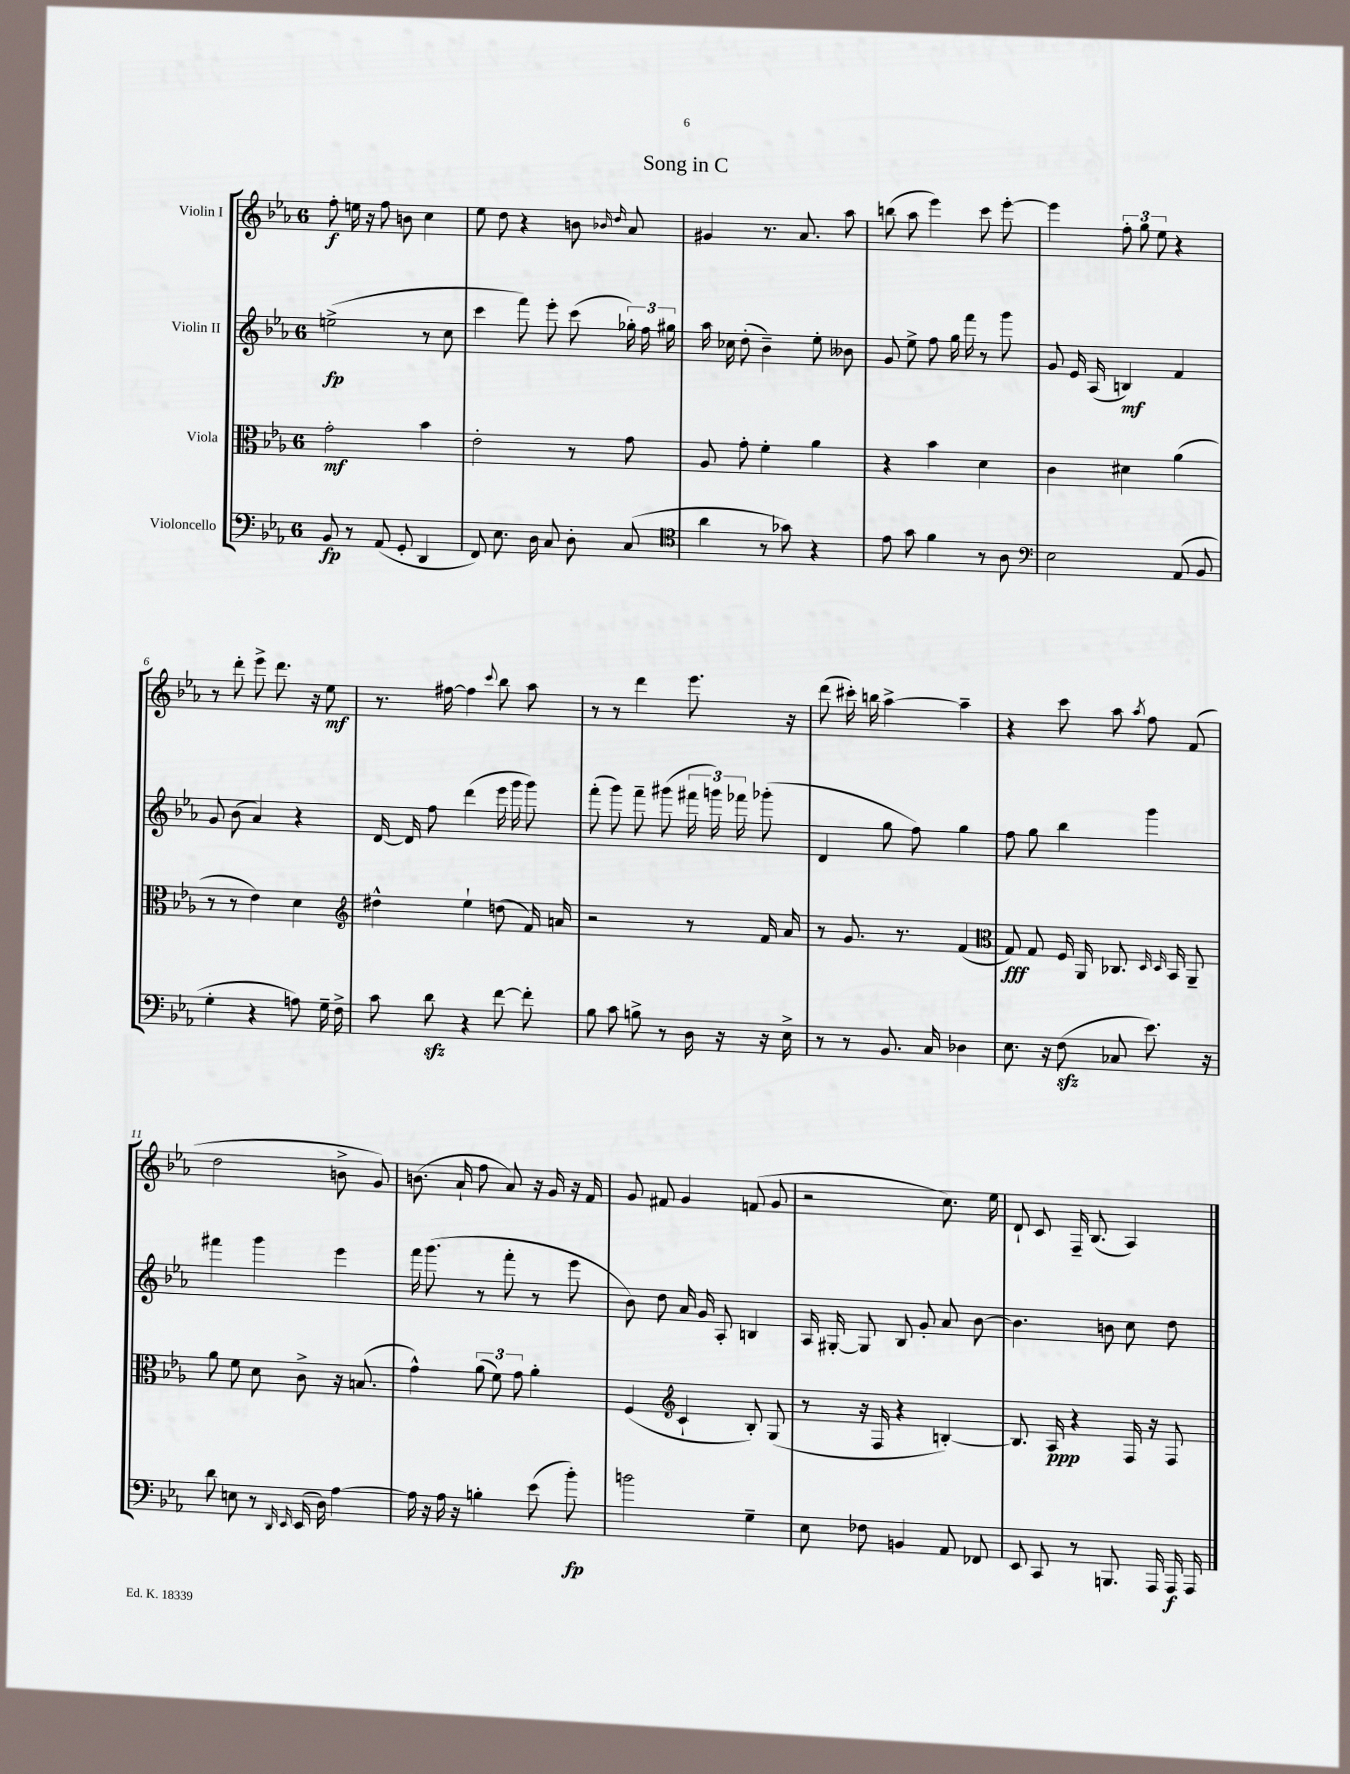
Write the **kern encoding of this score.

**kern	**kern	**kern	**kern
*staff4	*staff3	*staff2	*staff1
*clefF4	*clefC3	*clefG2	*clefG2
*k[b-e-a-]	*k[b-e-a-]	*k[b-e-a-]	*k[b-e-a-]
*M6/8	*M6/8	*M6/8	*M6/8
8BB-/	2g'\	(2ee^\	8ff'\
8r	.	.	16ee\
.	.	.	16r
(8AA-/	.	.	8ff\
8GG'/	.	.	8b\
4DD/	4b-\	8r	4cc\
.	.	8cc\	.
=	=	=	=
8FF/)	2e-'\	4ccc\	8ee-\
8.E-\	.	.	8dd\
.	.	8fff\)	4r
16D\	.	.	.
8C/	.	8eee-'\	.
8D'\	8r	(8ccc\	8b\
.	.	.	16qqb-/
.	.	.	16qqdd/
(8C/	8g\	24gg-'\)	8a-/
.	.	24ff\	.
.	.	24gg#\	.
=	=	=	=
*clefC4	*	*	*
4a-\	8A-/	16aa-\	4g#/
.	.	16cc-\	.
.	8g'\	(8dd'\	.
8r	4f'\	4b-~\)	8.r
8g-\)	.	.	.
.	.	.	8.a-/
4r	4a-\	8ee-'\	.
.	.	8b--\	8aa-\
=	=	=	=
8e-\	4r	8g/	(8bb\
8g\	.	8ee-^\	8aa-\
4f\	4b-\	8ff\	4eee-\)
.	.	16gg\	.
.	.	16fff\	.
8r	4d\	8r	8ccc\
8A-\	.	8ggg\	[8eee-'\
=	=	=	=
*clefF4	*	*	*
2E-\	4c\	8g/	4eee-\]
.	.	16e-/	.
.	.	(16A-/	.
.	4d#\	4B/)	12ff'\
.	.	.	12gg\
.	.	.	12ee-\
(8AA-/	(4a-\	4f/	4r
8BB-/	.	.	.
=	=	=	=
4G'\	8r	8g/	8r
.	8r	(8b-\	8ddd'\
4r	4e-\)	4a-/)	8eee-^\
.	.	.	8.ddd\
8A\)	4d\	4r	.
.	.	.	16r
16G~\	.	.	8ee-\
16F^\	.	.	.
=	=	=	=
*	*clefG2	*	*
8c\	4dd#^^\	[16d/	8.r
.	.	16d/]	.
8d\	.	8ff\	.
.	.	.	[16ff#\
4r	4ee-`\	(4ddd\	4ff#\]
.	.	.	8qqccc/
[8f\	(8dd\	16eee-\	8bb-\
.	.	16ggg\	.
8f'\]	16f/)	8ggg\)	8aa-\
.	16a/	.	.
=	=	=	=
8B-\	2r	(8fff'\	8r
8c\	.	8ggg\)	8r
8B^\	.	8fff~\	4ddd\
8r	.	(8ggg#\	.
16D\	8r	24fff#\	8.eee-\
.	.	24ggg\)	.
16r	.	.	.
.	.	24fff-\	.
16r	16f/	(8ggg-'\	.
16E-^\	16a-/	.	16r
=	=	=	=
8r	8r	4d/	(8ddd\
8r	8.g/	.	16ccc#'\)
.	.	.	16bb\
8.BB-/	.	8gg\	[4aa-^\
.	8.r	.	.
.	.	8ff\)	.
16C/	.	.	.
4D-\	(4f/	4gg\	4aa-~\]
=	=	=	=
*	*clefC3	*	*
8.E-\	8G/)	8ff\	4r
.	8G/	8gg\	.
16r	.	.	.
(8F\	16F/	4bb-\	8ccc\
.	16AA-/	.	.
8C-/	8.C-/	.	8aa-\
.	.	.	8qaa-/
8.e-\)	.	4ggg\	8ff\
.	16qqD/	.	.
.	16qqD/	.	.
.	16BB-/	.	.
.	8AA-~/	.	(8f/
16r	.	.	.
=	=	=	=
8d\	8a-\	4fff#\	2dd\
8E\	8f\	.	.
8r	8d\	4ggg\	.
16qqDD/	.	.	.
16qqEE-/	.	.	.
(16EE-/	8c^\	.	.
16D\)	.	.	.
[4A-\	16r	4eee-\	8b^\
.	(8.B/	.	.
.	.	.	8g/)
=	=	=	=
16A-\]	4g^^\)	16fff\	(8.b\
16r	.	(8.ggg\	.
16A-\	.	.	.
16r	.	.	16a-`/
4B'\	(12a-\	8r	8ff\
.	12f\)	.	.
.	.	8fff'\	8a-/)
.	12g\	.	.
(8e-\	4a-'\	8r	16r
.	.	.	16g/
8b-'\)	.	8eee-\	16r
.	.	.	16f/
=	=	=	=
2b\	(4F/	8b-\)	8g/
.	.	8dd\	8f#/
*	*clefG2	*	*
.	4c`/	16a-/	4g/
.	.	16g/	.
.	.	8A-'/	.
4G~\	8B-'/)	4B/	(8f/
.	(8G/	.	8g/
=	=	=	=
8E-\	8r	16A-/	2r
.	.	[16G#'/	.
8F-\	16r	8G#/]	.
.	16F/	.	.
4BB/	4r	8B-/	.
.	.	8g'/	.
8AA-/	[4B'/)	8a-/	8.cc\)
8FF-/	.	[8b-\	.
.	.	.	16ee-\
=	=	=	=
8EE-/	8.B/]	4.b-\]	8d`/
8CC/	.	.	8c/
.	16A-/	.	.
8r	4r	.	16F~/
.	.	.	(8.B-/
8.BBB/	.	8b\	.
.	16F/	8cc\	4A-/)
16AAA-/	16r	.	.
16AAA-/	8F/	8dd\	.
16AAA-/	.	.	.
==	==	==	==
*-	*-	*-	*-
